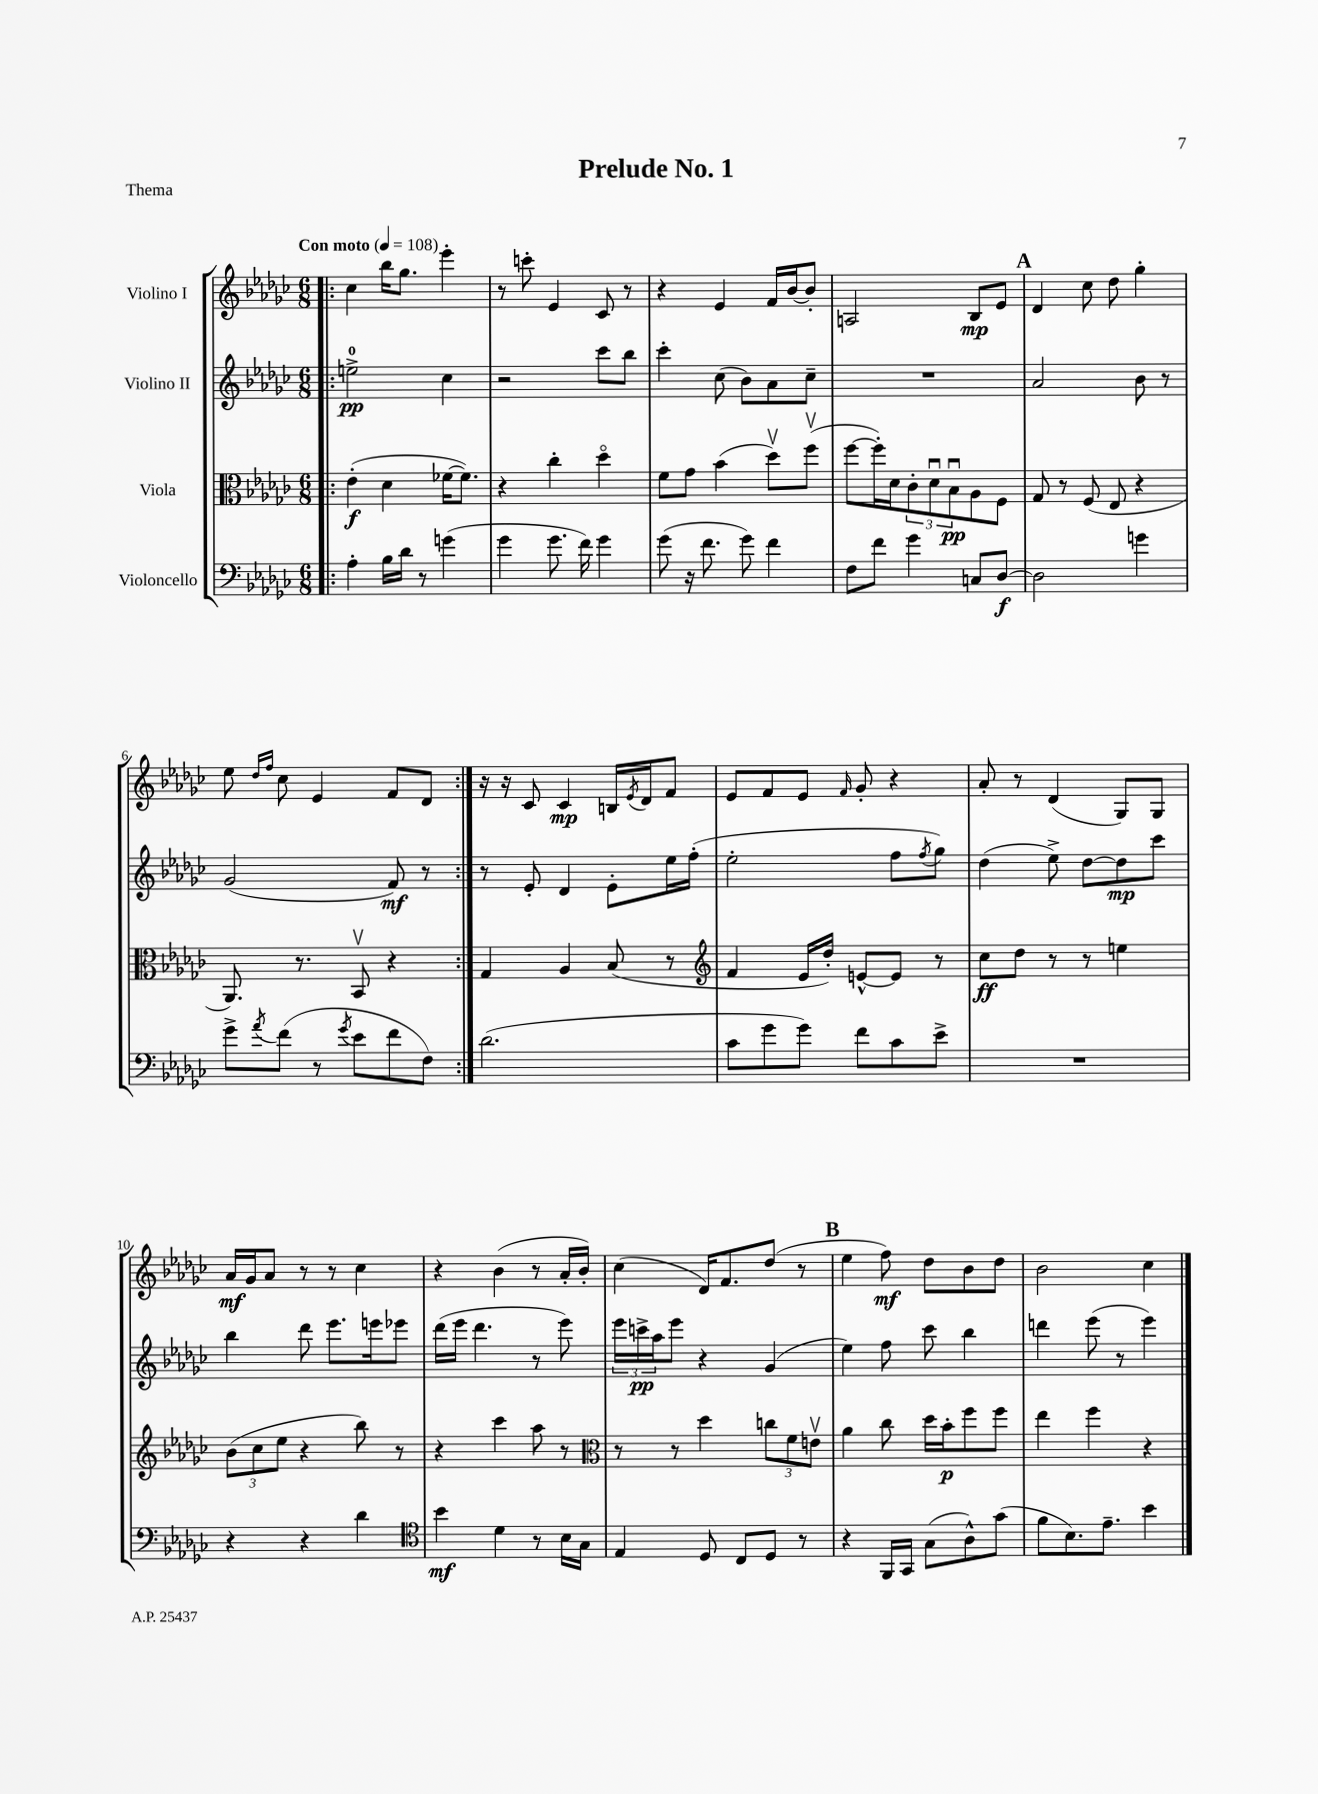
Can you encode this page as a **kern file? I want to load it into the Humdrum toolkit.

**kern	**dynam	**kern	**dynam	**kern	**dynam	**kern	**dynam
*part4	*part4	*part3	*part3	*part2	*part2	*part1	*part1
*staff4	*staff4	*staff3	*staff3	*staff2	*staff2	*staff1	*staff1
*I"Violoncello	*	*I"Viola	*	*I"Violino II	*	*I"Violino I	*
*clefF4	*	*clefC3	*	*clefG2	*	*clefG2	*
*k[b-e-a-d-g-c-]	*	*k[b-e-a-d-g-c-]	*	*k[b-e-a-d-g-c-]	*	*k[b-e-a-d-g-c-]	*
*M6/8	*	*M6/8	*	*M6/8	*	*M6/8	*
*MM108	*	*MM108	*	*MM108	*	*MM108	*
=1!|:	=1!|:	=1!|:	=1!|:	=1!|:	=1!|:	=1!|:	=1!|:
!	!	!	!	!	!	!LO:TX:a:B:t=Con moto	!
4A-'\	.	(4e-'\	f	2een^\	pp	4cc-\	.
16B-\LL	.	4d-\	.	.	.	16bb-\KL	.
16d-\JJ	.	.	.	.	.	8.gg-\J	.
8r	.	.	.	.	.	.	.
(4gn\	.	[16f-X\KL	.	4cc-\	.	4eee-'\	.
.	.	8.f-\J])	.	.	.	.	.
=2	=2	=2	=2	=2	=2	=2	=2
4g-\	.	4r	.	2r	.	8r	.
.	.	.	.	.	.	8cccn'\	.
8.g-\	.	4cc-'\	.	.	.	4e-/	.
16f\)	.	.	.	.	.	.	.
4g-\	.	4dd-\	.	8ccc-\L	.	8c-/	.
.	.	.	.	8bb-\J	.	8r	.
=3	=3	=3	=3	=3	=3	=3	=3
(8g-\	.	8f\L	.	4ccc-'\	.	4r	.
16r	.	8g-\J	.	.	.	.	.
8.f\	.	.	.	.	.	.	.
.	.	(4b-\	.	(8cc-\	.	4e-/	.
8g-\)	.	.	.	8b-\L)	.	.	.
4f\	.	8dd-v\L)	.	8a-\	.	16f/LL	.
.	.	.	.	.	.	[16b-/J	.
.	.	(8ffv\J	.	8cc-~\J	.	8b-'/J]	.
=4	=4	=4	=4	=4	=4	=4	=4
8F\L	.	[8ff\L	.	2.r	.	2An/	.
8f\J	.	16ff'\L])	.	.	.	.	.
.	.	16d-\J	.	.	.	.	.
4g-\	.	12c-'\	.	.	.	.	.
.	.	12d-u\	.	.	.	.	.
.	.	12B-u\	pp	.	.	.	.
8Cn/L	.	8A-\	.	.	.	8B-/L	mp
[8D-/J	f	8F\J	.	.	.	8e-/J	.
!!LO:REH:place=s1:t=A
=5	=5	=5	=5	=5	=5	=5	=5
2D-\]	.	8G-/	.	2a-/	.	4d-/	.
.	.	8r	.	.	.	.	.
.	.	(8F/	.	.	.	8cc-\	.
.	.	8E-/	.	.	.	8dd-\	.
4gn\	.	4r	.	8b-\	.	4gg-'\	.
.	.	.	.	8r	.	.	.
!!LO:LB:g=z
=6	=6	=6	=6	=6	=6	=6	=6
8g-^\L	.	8.AA-/)	.	(2g-/	.	8ee-\	.
.	.	.	.	.	.	16qqdd-/LL	.
8qa-/	.	.	.	.	.	16qqff/JJ	.
(8f\J	.	.	.	.	.	8cc-\	.
.	.	8.r	.	.	.	.	.
8r	.	.	.	.	.	4e-/	.
8qg-/	.	.	.	.	.	.	.
8e-\L	.	8BB-v/	.	.	.	.	.
8f\	.	4r	.	8f/)	mf	8f/L	.
8F\J)	.	.	.	8r	.	8d-/J	.
=7:|!	=7:|!	=7:|!	=7:|!	=7:|!	=7:|!	=7:|!	=7:|!
(2.d-\	.	4G-/	.	8r	.	16r	.
.	.	.	.	.	.	16r	.
.	.	.	.	8e-'/	.	8c-/	.
.	.	4A-/	.	4d-/	.	4c-/	mp
.	.	(8B-/	.	8e-'\L	.	16Bn/LL	.
.	.	.	.	.	.	8qe-/	.
.	.	.	.	.	.	16d-/J	.
.	.	8r	.	16ee-\L	.	8f/J	.
.	.	.	.	(16ff'\JJ	.	.	.
=8	=8	=8	=8	=8	=8	=8	=8
*	*	*clefG2	*	*	*	*	*
8c-\L	.	4f/	.	2ee-'\	.	8e-/L	.
8g-\	.	.	.	.	.	8f/	.
8g-\J)	.	16e-/LL	.	.	.	8e-/J	.
.	.	16dd-'/JJ)	.	.	.	.	.
.	.	.	.	.	.	16qqf/	.
8f\L	.	[8en^^/L	.	.	.	8g-'/	.
8c-\	.	8e/J]	.	8ff\L	.	4r	.
.	.	.	.	8qff/	.	.	.
8e-^\J	.	8r	.	8gg-\J)	.	.	.
=9	=9	=9	=9	=9	=9	=9	=9
2.r	.	8cc-\L	ff	(4dd-\	.	8a-'/	.
.	.	8dd-\J	.	.	.	8r	.
.	.	8r	.	8ee-^\)	.	(4d-/	.
.	.	8r	.	[8dd-\L	.	.	.
.	.	4een\	.	8dd-\]	mp	8G-/L)	.
.	.	.	.	8ccc-\J	.	8G-/J	.
!!LO:LB:g=z
=10	=10	=10	=10	=10	=10	=10	=10
4r	.	(12b-\L	.	4bb-\	.	16a-/LL	mf
.	.	.	.	.	.	16g-/J	.
.	.	12cc-\	.	.	.	.	.
.	.	.	.	.	.	8a-/J	.
.	.	12ee-\J	.	.	.	.	.
4r	.	4r	.	8ddd-\	.	8r	.
.	.	.	.	8.eee-\L	.	8r	.
4d-\	.	8bb-\)	.	.	.	4cc-\	.
.	.	.	.	16eeen\k	.	.	.
.	.	8r	.	8eee-X\J	.	.	.
=11	=11	=11	=11	=11	=11	=11	=11
*clefC4	*	*	*	*	*	*	*
4b-\	mf	4r	.	(16ddd-\LL	.	4r	.
.	.	.	.	16eee-\JJ	.	.	.
.	.	.	.	4.ddd-\	.	.	.
4d-\	.	4ccc-\	.	.	.	(4b-\	.
8r	.	8aa-\	.	8r	.	8r	.
16B-\LL	.	8r	.	8eee-\)	.	16a-'/LL	.
16G-\JJ	.	.	.	.	.	16b-'/JJ)	.
=12	=12	=12	=12	=12	=12	=12	=12
*	*	*clefC3	*	*	*	*	*
4E-/	.	8r	.	24eee-\LL	.	(4cc-\	.
.	.	.	.	24cccn^\	pp	.	.
.	.	.	.	24aa-\J	.	.	.
.	.	8r	.	8eee-\J	.	.	.
8D-/	.	4dd-\	.	4r	.	16d-/KL)	.
.	.	.	.	.	.	8.f/	.
8C-/L	.	.	.	.	.	.	.
8D-/J	.	12ccn\L	.	(4g-/	.	(8dd-/J	.
.	.	12f\	.	.	.	.	.
8r	.	.	.	.	.	8r	.
.	.	12env\J	.	.	.	.	.
!!LO:REH:place=s1:t=B
=13	=13	=13	=13	=13	=13	=13	=13
4r	.	4a-\	.	4ee-\)	.	4ee-\	.
16FF/LL	.	8cc-\	.	8ff\	.	8ff\)	mf
16GG-/JJ	.	.	.	.	.	.	.
(8G-\L	.	16dd-\LL	.	8ccc-\	.	8dd-\L	.
.	.	16b-'\J	p	.	.	.	.
8A-^^\)	.	8ff\	.	4bb-\	.	8b-\	.
(8g-\J	.	8ff\J	.	.	.	8dd-\J	.
=14	=14	=14	=14	=14	=14	=14	=14
8f\L	.	4ee-\	.	4dddn\	.	2b-\	.
8.B-\)	.	.	.	.	.	.	.
.	.	4ff\	.	(8eee-\	.	.	.
8.e-~\J	.	.	.	.	.	.	.
.	.	.	.	8r	.	.	.
4b-\	.	4r	.	4eee-\)	.	4cc-\	.
==	==	==	==	==	==	==	==
*-	*-	*-	*-	*-	*-	*-	*-
